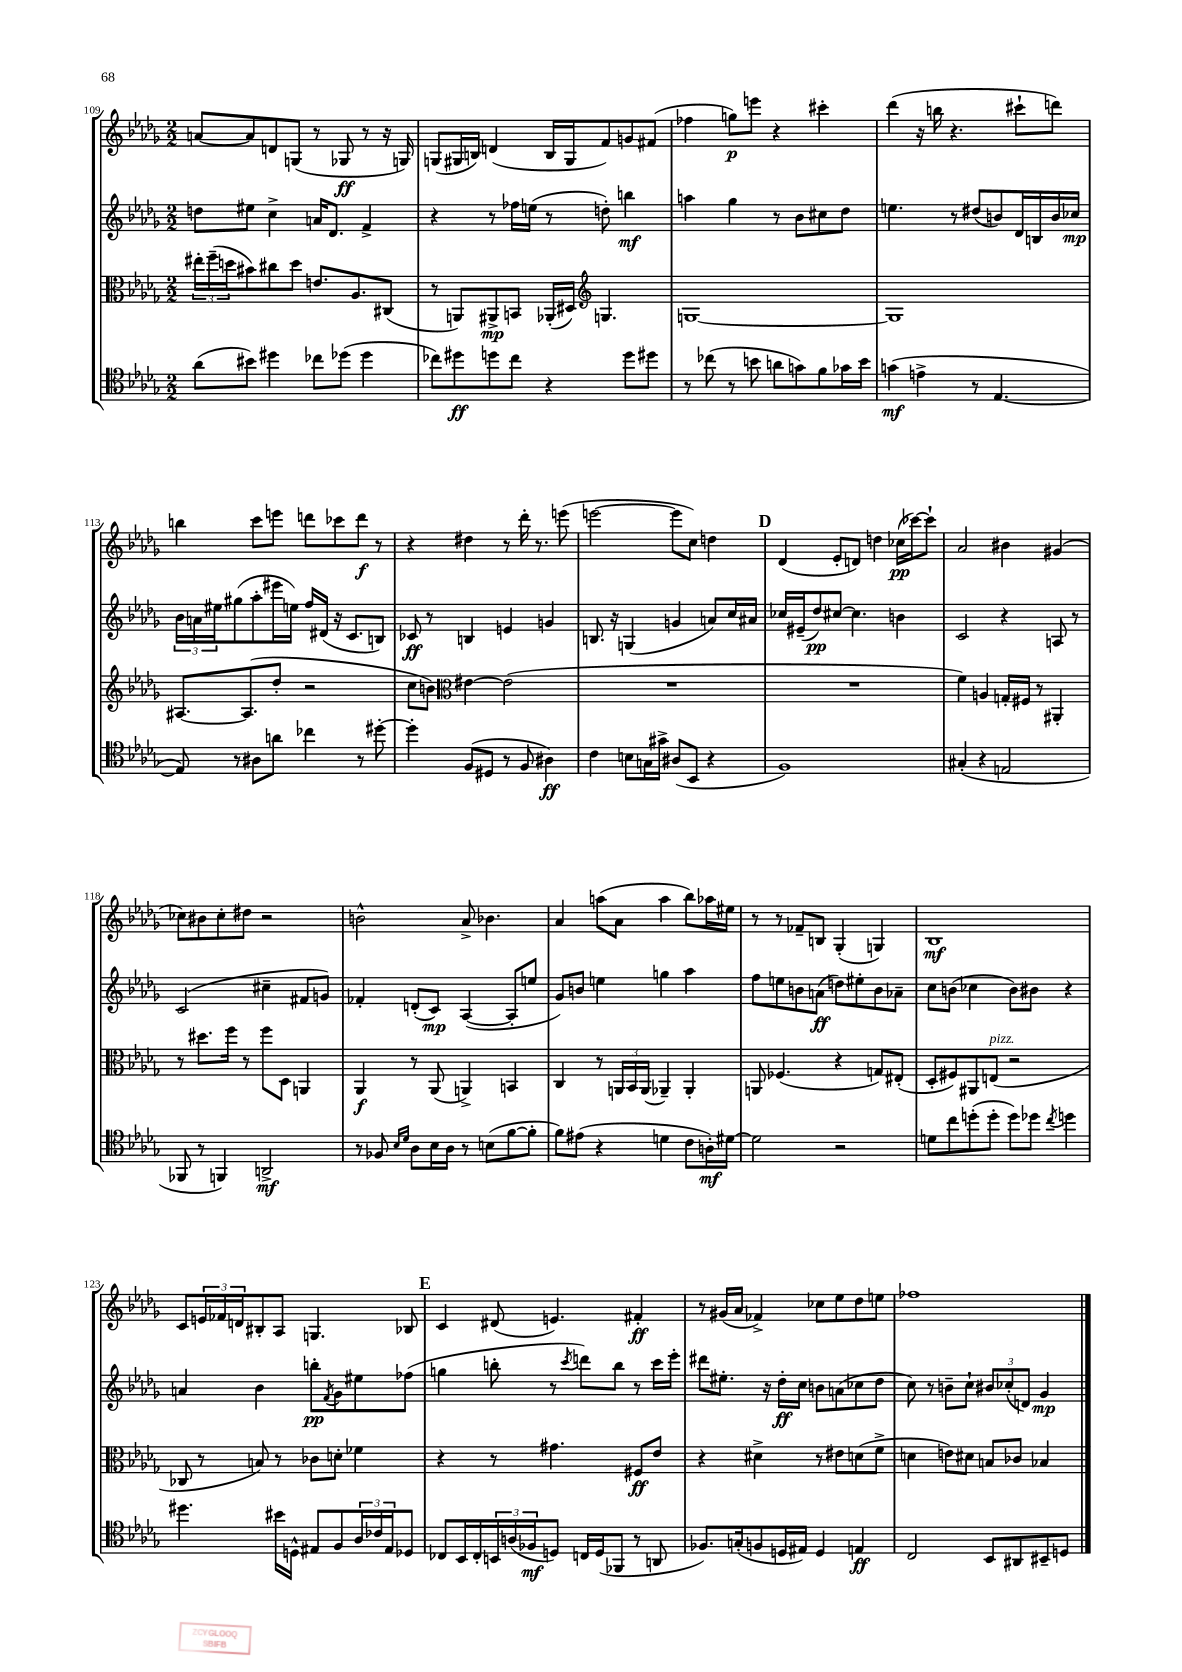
<<
\new StaffGroup <<
\new Staff = "s0" {
    \clef treble \key des \major \numericTimeSignature \time 2/2
    a'8~ a'8 d'8 g8( r8 ges8\ff r8 r16 g16) |
    g8( gis16 b16) d'4( b16 gis16 f'8) g'8 fis'8( |
    fes''4 g''8\p) e'''8 r4 cis'''4-. |
    des'''4( r16 b''16 r4. cis'''8-! d'''8) |
    b''4 c'''8 e'''8 d'''8 ces'''8 d'''8\f r8 |
    r4 dis''4 r8 des'''16-. r8. e'''8( |
    e'''2~ e'''8 c''8) d''4 |
    \mark \markup { \bold "D" } des'4( ees'8-. d'8) d''4 ces''16\pp( ces'''16~) ces'''8-! |
    aes'2 bis'4 gis'4( |
    ces''8) bis'8 ces''8-. dis''8 r2 |
    b'2-^ aes'8-> bes'4. |
    aes'4 a''8( aes'8 a''4 bes''8) aes''16 eis''16 |
    r8 r8 fes'8-- b8 ges4-.( g4) |
    bes1\mf |
    c'8 \tuplet 3/2 { e'16 fes'16 d'16 } bis8-. aes8 g4. bes8 |
    \mark \markup { \bold "E" } c'4 dis'8( e'4.) fis'4-.\ff |
    r8 gis'16( aes'16 fes'4->) ces''8 ees''8 des''8 e''8 |
    fes''1 \bar "|." |
}
\new Staff = "s1" {
    \clef treble \key des \major \numericTimeSignature \time 2/2
    d''8 eis''8 c''4-> a'16 des'8. f'4-> |
    r4 r8 fes''16 e''16( r8 d''8-.) b''4\mf |
    a''4 ges''4 r8 bes'8 cis''8 des''8 |
    e''4. r8 dis''8( b'8) des'16 b16 b'16 ces''16\mp |
    \tuplet 3/2 { bes'16 a'16 eis''16 } gis''8( aes''8-. eis'''16 e''16) f''16 dis'16( r16 c'8. b8) |
    ces'8\ff r8 b4 e'4 g'4 |
    b8. r16 g4( g'4 a'8) c''16 ais'16 |
    \mark \markup { \bold "D" } ces''16 eis'16--( des''8\pp) cis''8~ cis''4. b'4 |
    c'2 r4 a8 r8 |
    c'2( cis''4-- fis'8 g'8) |
    fes'4-. d'8-.( c'8\mp) aes4~( aes8-. e''8 |
    ges'8) b'8 e''4 g''4 aes''4 |
    f''8 e''8 b'8 a'8\ff( d''8) eis''8-. b'8 aes'8-- |
    c''8 b'8( ces''4 b'8) bis'8 r4 |
    a'4 bes'4 b''8-.\pp \acciaccatura { f'8 } ges'8 eis''8 fes''8( |
    \mark \markup { \bold "E" } g''4 b''8-. r8 \acciaccatura { c'''8 } d'''8) b''8 r8 c'''16 ees'''16-. |
    dis'''8 eis''8.-. r16 des''16-.\ff c''16 b'8 a'8( ces''8 des''8 |
    c''8) r8 b'8-- c''8-! \tuplet 3/2 { bis'8 ces''8-.( d'8) } ges'4\mp \bar "|." |
}
\new Staff = "s2" {
    \clef alto \key des \major \numericTimeSignature \time 2/2
    \tuplet 3/2 { eis''16-. f''16--( d''16 } bis'8) cis''8 d''8 e'8. aes8. cis8( |
    r8 a,8) ais,8->\mp b,8 aes,16-.( dis16) \clef treble g4. |
    g1~ |
    g1 |
    ais8.~ ais8.( des''8-. r2 |
    c''8 b'8) \clef alto eis'4~ eis'2( |
    R1 |
    \mark \markup { \bold "D" } R1 |
    f'4) a4 g16-. fis16 r8 ais,4-. |
    r8 dis''8. f''16 r8 f''8 des8 a,4 |
    aes,4\f r8 aes,8( a,4->) b,4 |
    c4 r8 \tuplet 3/2 { a,16 bes,16 a,16( } aes,4--) aes,4-. |
    a,8 fes4.( r4 g8) eis8-.( |
    des8-. fis8) ais,8 e8^\markup { \italic "pizz." }( r2 |
    ces8 r8 b8) r8 ces'8 d'8-. fes'4 |
    \mark \markup { \bold "E" } r4 r8 gis'4. fis8\ff ees'8 |
    r4 dis'4-> r8 eis'8 d'8( f'8-> |
    d'4 e'8) dis'8 b8 ces'8 bes4 \bar "|." |
}
\new Staff = "s3" {
    \clef tenor \key des \major \numericTimeSignature \time 2/2
    aes'8( bis'8) dis''4 ces''8 des''8( des''4 |
    ces''8) dis''8\ff d''8 ces''8 r4 d''8 dis''8 |
    r8 ces''8( r8 b'8 a'8 g'8) f'8 ges'16 b'16 |
    g'4\mf( e'4-> r8 ees4.~ |
    ees8) r8 ais8 a'8 ces''4 r8 dis''8~-. |
    dis''4-. f8( dis8 r8 f8 ais4\ff) |
    c'4 b8 g16 gis'16-> ais8( bes,8 r4 |
    \mark \markup { \bold "D" } f1) |
    gis4-.( r4 e2 |
    fes,8 r8 f,4) a,2->\mf |
    r8 fes8 \grace { bes16 des'16 } aes8 bes16 aes16 r8 b8( f'8~ f'8-. |
    f'8) eis'8( r4 d'4 c'8 a16-.\mf) dis'16~ |
    dis'2 r2 |
    d'8 c''8 d''8-.( d''8-. d''8) des''8 \acciaccatura { c''8 } d''4 |
    dis''4. bis'16 d16-^ eis8 f8 \tuplet 3/2 { aes16 ces'16 eis16 } des8 |
    \mark \markup { \bold "E" } ces8 bes,16 ces16-. \tuplet 3/2 { b,16 a16( fes16\mf } d8) c16 d16( fes,8 r8 a,8 |
    fes8.) g16-.( f8 d16 eis16) d4 e4\ff |
    c2 bes,8 ais,8 bis,8-- d8 \bar "|." |
}
>>
>>
\layout { \context { \Score currentBarNumber = #109 } }
